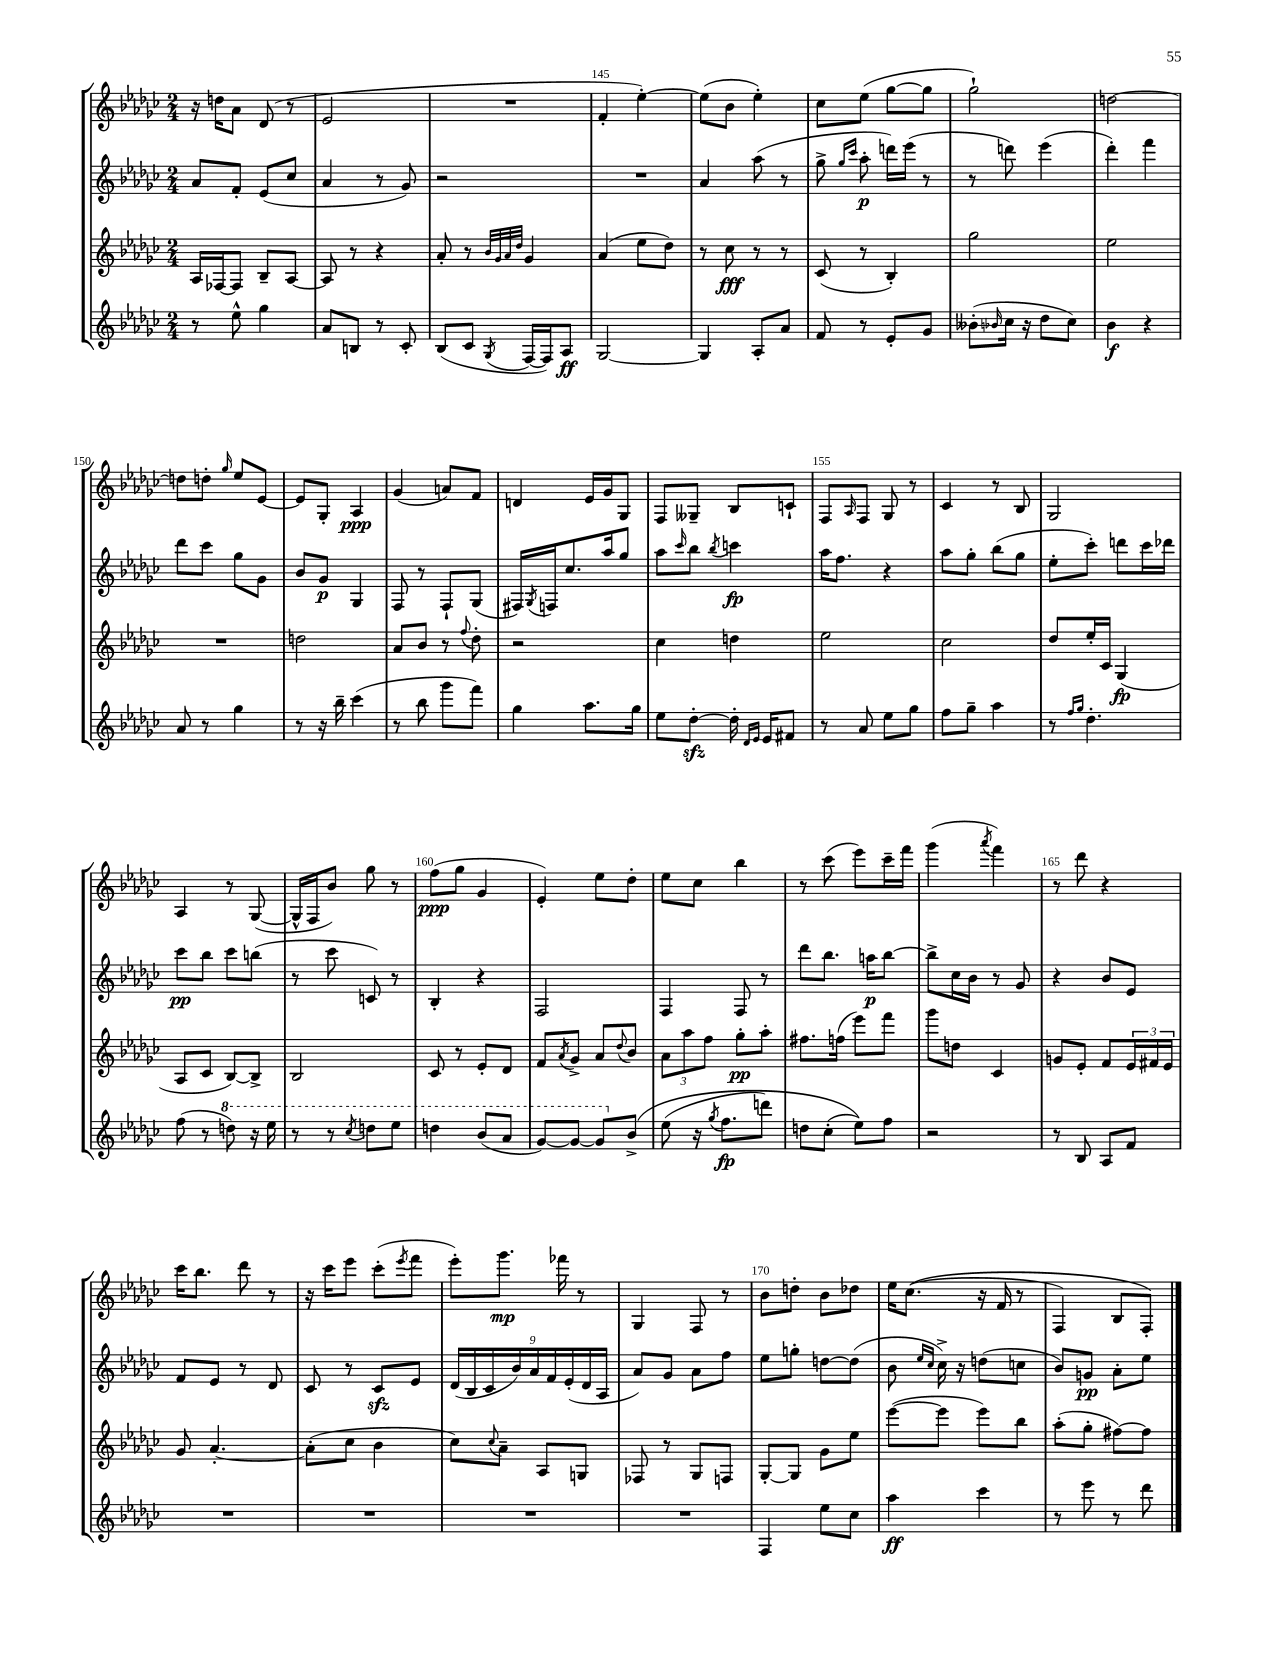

**kern	**kern	**kern	**kern
*staff4	*staff3	*staff2	*staff1
*clefG2	*clefG2	*clefG2	*clefG2
*k[b-e-a-d-g-c-]	*k[b-e-a-d-g-c-]	*k[b-e-a-d-g-c-]	*k[b-e-a-d-g-c-]
*M2/4	*M2/4	*M2/4	*M2/4
8r	16A-/LL	8a-/L	16r
.	[16F-/J	.	16dd\LK
8ee-^^\	8F-/]J	8f'/J	8a-\J
4gg-\	8B-~/L	(8e-/L	(8d-/
.	[8A-/J	8cc-/J	8r
=	=	=	=
8a-/L	8A-/]	4a-/	2e-/
8B/J	8r	.	.
8r	4r	8r	.
8c-'/	.	8g-/)	.
=	=	=	=
(8B-/L	8a-'/	2r	2r
8c-/J	8r	.	.
.	32qqb-/LLL	.	.
.	32qqg-/	.	.
.	32qqa-/	.	.
8qG-/	32qqdd-/JJJ	.	.
[16F/LL	4g-/	.	.
16F/]J)	.	.	.
8A-/J	.	.	.
=	=	=	=
[2G-/	(4a-/	2r	4f'/
.	8ee-\L	.	[4ee-'\)
.	8dd-\J)	.	.
=	=	=	=
4G-/]	8r	4a-/	(8ee-\]L
.	8cc-\	.	8b-\J
8A-'/L	8r	(8aa-\	4ee-'\)
8a-/J	8r	8r	.
=	=	=	=
8f/	(8c-/	8gg-^\	8cc-\L
.	.	16qqgg-/LL	.
.	.	16qqccc-/JJ	.
8r	8r	8aa-'\	(8ee-\J
8e-'/L	4B-'/)	16ddd\LL)	[8gg-\L
.	.	(16eee-\JJ	.
8g-/J	.	8r	8gg-\]J
=	=	=	=
(8b--'\L	2gg-\	8r	2gg-`\)
16qqb-/	.	.	.
16cc-\Jk	.	8ddd\)	.
16r	.	.	.
8dd-\L	.	(4eee-\	.
8cc-\J)	.	.	.
=	=	=	=
4b-\	2ee-\	4ddd-'\)	[2dd\
4r	.	4fff\	.
=	=	=	=
8a-/	2r	8ddd-\L	8dd\]L
8r	.	8ccc-\J	8dd'\J
.	.	.	16qqgg-/
4gg-\	.	8gg-\L	8ee-/L
.	.	8g-\J	[8e-/J
=	=	=	=
8r	2dd\	8b-/L	8e-/]L
16r	.	8g-/J	8G-'/J
16bb-~\	.	.	.
(4ccc-\	.	4G-/	4A-/
=	=	=	=
8r	8a-/L	8F/	(4g-/
8bb-\	8b-/J	8r	.
8ggg-\L	8r	8F`/L	8a/L)
.	8qqff/	.	.
8fff\J)	8dd-'\	(8G-/J	8f/J
=	=	=	=
4gg-\	2r	16F#/LL)	4d/
.	.	8qG-/	.
.	.	16F/J	.
.	.	8.cc-/	.
8.aa-\L	.	.	16e-/LL
.	.	16aa-/k	16g-/J
.	.	8gg-/J	8G-/J
16gg-\Jk	.	.	.
=	=	=	=
8ee-\L	4cc-\	8aa-\L	8F/L
.	.	16qqccc-/	.
[8dd-'\J	.	8bb-\J	8G--~/J
.	.	8qbb-/	.
16dd-'\]	4dd\	4ccc\	8B-/L
16qqd-/LL	.	.	.
16qqe-/JJ	.	.	.
16e-/LK	.	.	.
8f#/J	.	.	8c`/J
=	=	=	=
8r	2ee-\	16aa-\LK	8F/L
.	.	8.ff\J	.
.	.	.	16qqA-/
8a-/	.	.	8F/J
8ee-\L	.	4r	8G-/
8gg-\J	.	.	8r
=	=	=	=
8ff\L	2cc-\	8aa-\L	4c-/
8gg-~\J	.	8gg-'\J	.
4aa-\	.	(8bb-\L	8r
.	.	8gg-\J	8B-/
=	=	=	=
8r	8dd-/L	8ee-'\L	2G-/
16qqff/LL	.	.	.
16qqgg-/JJ	.	.	.
4.dd-'\	16ee-'/L	8ccc-'\J)	.
.	16c-/JJ	.	.
.	(4G-/	8ddd\L	.
.	.	16ccc-\L	.
.	.	16ddd-\JJ	.
=	=	=	=
(8ff\	8A-/L	8ccc-\L	4A-/
8r	8c-/J	8bb-\J	.
8ddd\)	[8B-/L)	8ccc-\L	8r
16r	8B-^/]J	(8bb\J	([8G-/
16eee-\	.	.	.
=	=	=	=
8r	2B-/	8r	16G-^^/]LL
.	.	.	16F/J
8r	.	8ccc-\	8b-/J)
8qccc-/	.	.	.
8ddd\L	.	8c/)	8gg-\
8eee-\J	.	8r	8r
=	=	=	=
4ddd\	8c-/	4B-'/	(8ff\L
.	8r	.	8gg-\J
(8bb-/L	8e-'/L	4r	4g-/
8aa-/J	8d-/J	.	.
=	=	=	=
[8gg-/L)	8f/L	2F/	4e-'/)
.	8qa-/	.	.
8gg-/_J	8g-^/J	.	.
8gg-/]L	8a-/L	.	8ee-\L
.	8qqdd-/	.	.
&(8b-^/J	8b-/J	.	8dd-'\J
=	=	=	=
(8ee-\	12a-\L	4F/	8ee-\L
.	12aa-\	.	.
16r	.	.	8cc-\J
.	12ff\J	.	.
8qgg-/	.	.	.
8.ff\L	.	.	.
.	8gg-'\L	8F/	4bb-\
8ddd\J)	8aa-'\J	8r	.
=	=	=	=
8dd\L	8.ff#\L	8ddd-\L	8r
(8cc-'\J	.	8.bb-\J	(8ccc-\
.	(16ff\Jk	.	.
8ee-\L)&)	8eee-\L)	.	8eee-\L)
.	.	16aa\LK	.
8ff\J	8fff\J	[8bb-\J	16ccc-~\L
.	.	.	16fff\JJ
=	=	=	=
2r	8ggg-\L	8bb-^\]L	(4ggg-\
.	8dd\J	16cc-\L	.
.	.	16b-\JJ	.
.	.	.	8qaaa-/
.	4c-/	8r	4fff\)
.	.	8g-/	.
=	=	=	=
8r	8g/L	4r	8r
8B-/	8e-'/J	.	8ddd-\
8A-/L	8f/L	8b-/L	4r
8f/J	24e-/L	8e-/J	.
.	24f#/	.	.
.	24e-/JJ	.	.
=	=	=	=
2r	8g-/	8f/L	16ccc-\LK
.	.	.	8.bb-\J
.	[4.a-'/	8e-/J	.
.	.	8r	8ddd-\
.	.	8d-/	8r
=	=	=	=
2r	(8a-'\]L	8c-/	16r
.	.	.	16ccc-\LK
.	8cc-\J	8r	8eee-\J
.	4b-\	8c-/L	(8ccc-'\L
.	.	.	8qeee-/
.	.	8e-/J	8fff\J
=	=	=	=
2r	8cc-\L)	(18d-/LL	8eee-'\L)
.	.	18B-/	.
.	.	18c-/	.
.	8qqcc-/	.	.
.	8a-~\J	.	8.ggg-\J
.	.	18b-/)	.
.	.	18a-/	.
.	8A-/L	.	.
.	.	18f/	.
.	.	.	16fff-\
.	.	(18e-'/	.
.	8G/J	.	8r
.	.	18d-/	.
.	.	18A-/JJ	.
=	=	=	=
2r	8F-/	8a-/L)	4G-/
.	8r	8g-/J	.
.	8G-/L	8a-\L	8F/
.	8F/J	8ff\J	8r
=	=	=	=
4F/	[8G-'/L	8ee-\L	8b-\L
.	8G-/]J	8gg'\J	8dd'\J
8ee-\L	8g-\L	[8dd\L	8b-\L
8cc-\J	8ee-\J	(8dd\]J	8dd-\J
=	=	=	=
4aa-\	([8eee-\L	8b-\	16ee-\LK
.	.	.	&((8.cc-\J
.	.	16qqee-/LL	.
.	.	16qqcc-/JJ	.
.	8eee-\]J	16cc-^\)	.
.	.	16r	.
4ccc-\	8eee-\L)	(8dd\L	16r
.	.	.	16f/
.	8bb-\J	8cc\J	8r
=	=	=	=
8r	(8aa-'\L	8b-/L)	4F/)
8eee-\	8gg-'\J	8g/J	.
8r	[8ff#\L)	8a-'\L	8B-/L
8ddd-\	8ff#\]J	8ee-\J	8F'/J&)
==	==	==	==
*-	*-	*-	*-
